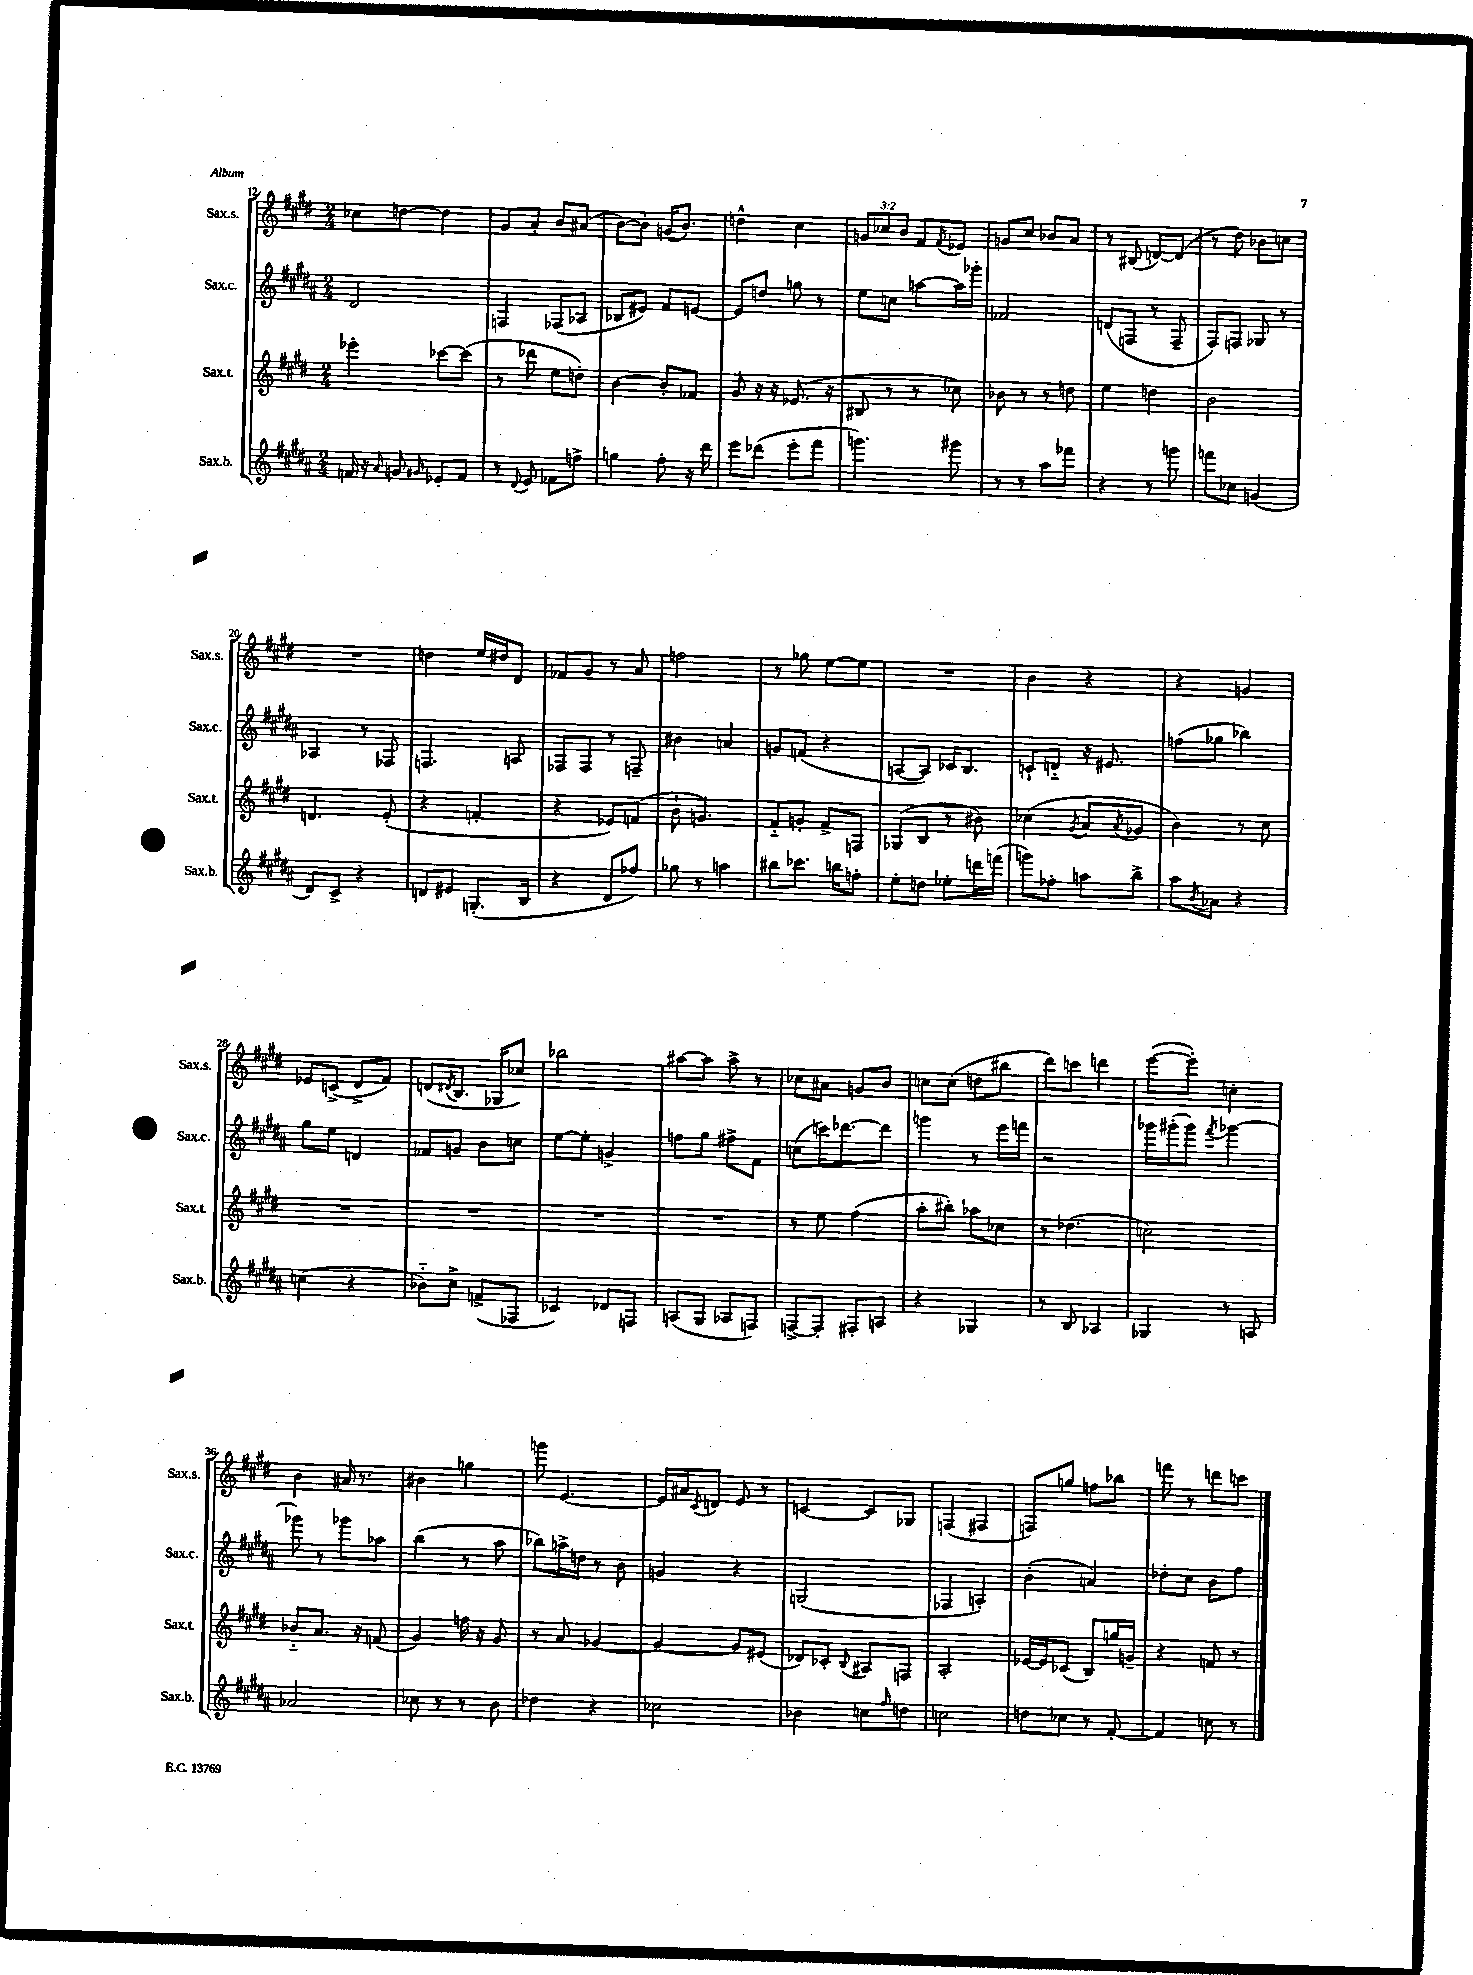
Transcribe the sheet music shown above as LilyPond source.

<<
\new StaffGroup <<
\new Staff = "s0" \with { instrumentName = "Sax.s." shortInstrumentName = "Sax.s." } {
    \clef treble \key e \major \numericTimeSignature \time 2/4 \override Staff.TupletNumber.text = #tuplet-number::calc-fraction-text
    ces''8 d''8~ d''4 |
    gis'8 a'8-. b'8 ais'8( |
    b'8~) b'8-. g'16( b'8.) |
    d''4-^ cis''4 |
    \tuplet 3/2 { g'8 ces''8 b'8 } fis'8 \acciaccatura { fis'8 } ees'8 |
    g'8 cis''8 bes'8 a'8 |
    r8 bis8( d'8~) d'8( |
    r8 dis''8) bes'8 c''8 |
    R2 |
    d''4 e''16 dis''16 dis'8 |
    fes'8 gis'8 r8 a'8 |
    f''2 |
    r8 ges''8 e''8~ e''8 |
    R2 |
    b'4 r4 |
    r4 g'4 |
    ees'8 c'8->( dis'8-> fis'8) |
    d'8( \acciaccatura { dis'8 } b8. ges16 ces''8) |
    bes''2 |
    ais''8~ ais''8 ais''8-> r8 |
    ces''8 ais'8 g'8 b'8 |
    c''8 c''8( d''8 bis''8 |
    dis'''8) c'''8 d'''4 |
    e'''8~( e'''8-.) c''4-. |
    b'4 ais'16 r8. |
    bis'4 g''4 |
    g'''8 e'4.~ |
    e'16 ais'16 \acciaccatura { cis'8 } d'8 e'8 r8 |
    c'4~ c'8 ges8 |
    f4( fis4 |
    f8) g''8 f''8 bes''8 |
    f'''8 r8 d'''8 c'''8 \bar "|." |
}
\new Staff = "s1" \with { instrumentName = "Sax.c." shortInstrumentName = "Sax.c." } {
    \clef treble \key b \major \numericTimeSignature \time 2/4
    dis'2 |
    f4 fes8( aes8 |
    bes8 eis'8) fis'8 e'8~ |
    e'8 d''8 g''8 r8 |
    e''8 c''8 a''8~ a''16 ges'''16-. |
    fes'2 |
    d'8( f8 r8 f8-- |
    fis8) f8 ges8 r8 |
    aes4 r8 fes8 |
    f4. a8 |
    fes8 fes8 r8 f8-- |
    bis'4 a'4 |
    g'8 f'8( r4 |
    a8~ a8) ces'16 b8. |
    c'8-! d'8-_ r16 eis'8. |
    f''8( ges''8 bes''4) |
    gis''8 e''8 d'4 |
    fes'8 g'8 b'8 c''8 |
    e''8~ e''8-. g'4-> |
    f''8 gis''8 fis''8-> fis'8 |
    c''8( c'''16) des'''8.~ des'''8 |
    g'''4 r8 e'''16 f'''16 |
    r2 |
    ges'''16 gis'''16-.( gis'''8) \acciaccatura { fis'''8 } ges'''4~ |
    ges'''8 r8 ges'''8 aes''8 |
    b''4( r8 ais''8 |
    bes''8) a''16-> d''16 r8 b'8 |
    g'4 r4 |
    g2( |
    fes4 a4-.) |
    b'4-.( a'4) |
    des''8-. cis''8 b'8 fis''8 \bar "|." |
}
\new Staff = "s2" \with { instrumentName = "Sax.t." shortInstrumentName = "Sax.t." } {
    \clef treble \key e \major \numericTimeSignature \time 2/4
    ees'''4-. ces'''8~ ces'''8( |
    r8 des'''8 e''8 d''8-.) |
    b'4~ b'8-. fes'8 |
    gis'8 r16 r16 ees'8.( r16 |
    bis8 r8 r8 ces''8) |
    bes'8 r8 r8 d''8 |
    e''4 d''4 |
    b'2 |
    d'4. e'8-.( |
    r4 f'4-. |
    r4 ees'8) f'8( |
    b'8-! g'4.) |
    fis'8-_ g'8-. fis'8-> f8 |
    ges8( b8 r8 bis'8) |
    ces''4( \acciaccatura { gis'8 } a'8 \acciaccatura { a'8 } ges'8 |
    b'4) r8 cis''8 |
    R2 |
    R2 |
    R2 |
    R2 |
    r8 e''8 fis''4( |
    a''8-. bis''8-.) aes''8 ces''8 |
    r8 des''4.( |
    c''2) |
    bes'8-_ a'8. r16 f'8( |
    gis'4) f''16 r16 gis'8 |
    r8 a'8 ges'4~ |
    ges'4~ ges'8 eis'8( |
    des'8) ces'8-. \appoggiatura { b8 } ais8 f8 |
    a2-. |
    ees'16~ ees'16 ces'8( b8) g''16 g'16-- |
    r4 f'8 r8 \bar "|." |
}
\new Staff = "s3" \with { instrumentName = "Sax.b." shortInstrumentName = "Sax.b." } {
    \clef treble \key b \major \numericTimeSignature \time 2/4
    f'16 r16 \grace { ais'16 } g'8 \grace { gis'16 } ees'8-. f'8 |
    r8 \appoggiatura { dis'8 } e'8 fes'8 f''8-> |
    g''4 fis''8-. r16 dis'''16 |
    e'''8 des'''8( e'''8-. fis'''8 |
    g'''4.) gis'''8 |
    r8 r8 ais''8 fes'''8 |
    r4 r8 g'''8 |
    f'''8 ces''8 g'4( |
    dis'8) cis'8-> r4 |
    d'8 eis'8 g8.-.( b16 |
    r4 dis'8 fes''8) |
    ges''8 r8 a''4 |
    bis''8 ces'''8. b''16 f''8-. |
    e''8-. d''8 ees''8-. d'''16 f'''16( |
    g'''8) fes''8-. a''8 b''8-> |
    ais''8 \acciaccatura { b'8 } aes'8 r4 |
    c''4( r4 |
    bes'8-_) cis''8-> f'8->( fes8 |
    ces'4) des'8 f8 |
    a8( gis8 aes8 f8) |
    f8~-> f8-. fis8-. a8 |
    r4 ges4 |
    r8 b8 aes4 |
    ges4 r8 a8 |
    aes'2 |
    ces''8 r8 r8 b'8 |
    des''4 r4 |
    ces''2 |
    bes'4 c''8 \grace { fis''16 } d''8 |
    c''2 |
    d''8 ces''8 r8 fis'8~-. |
    fis'4 c''8 r8 \bar "|." |
}
>>
>>
\layout { \context { \Score currentBarNumber = #12 } }
